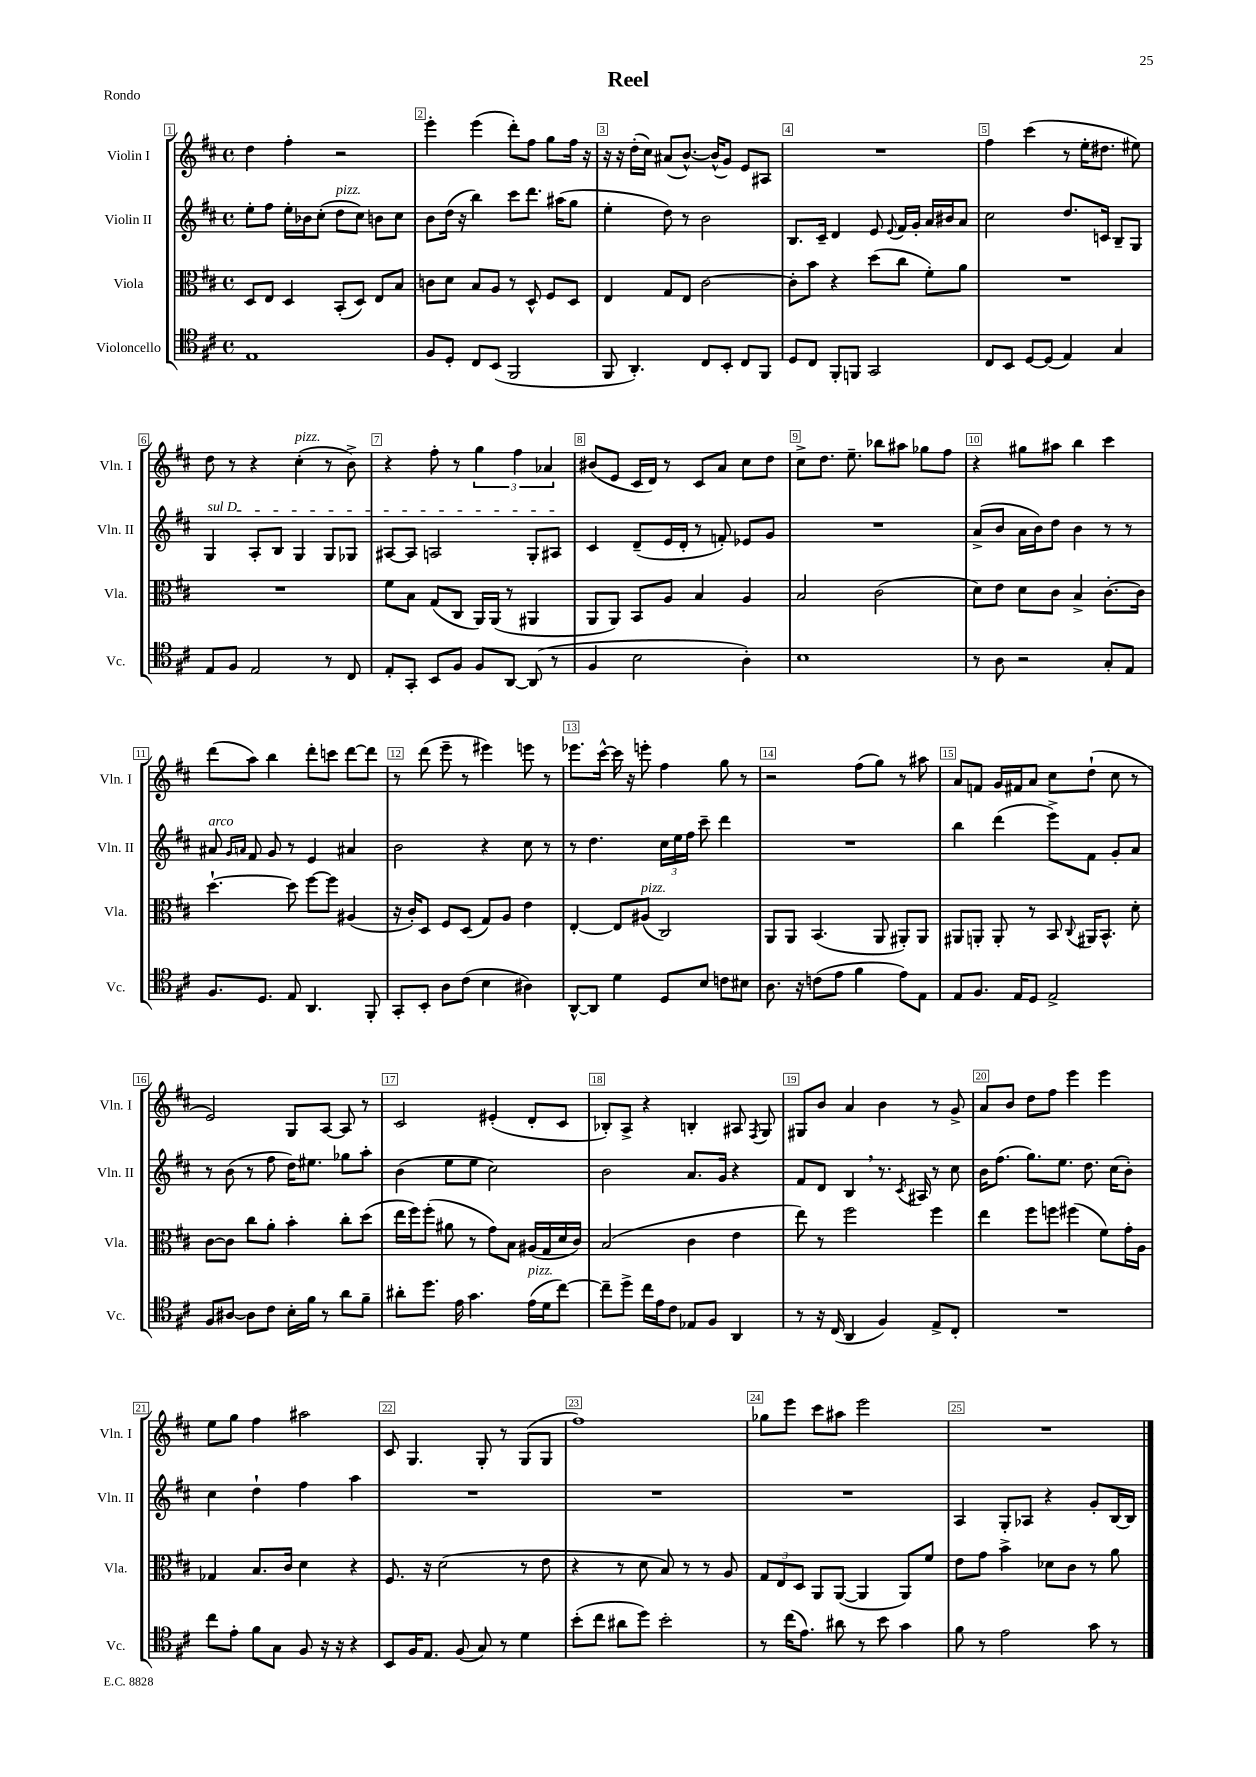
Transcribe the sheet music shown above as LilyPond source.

\header { title = "Reel" piece = "Rondo" }
<<
\new StaffGroup <<
\new Staff = "s0" \with { instrumentName = "Violin I" shortInstrumentName = "Vln. I" } {
    \clef treble \key d \major \defaultTimeSignature \time 4/4
    \autoBeamOff d''4 fis''4-. r2 |
    e'''4-. e'''4( d'''8[-.) fis''8] g''8[ fis''16] r16 |
    r16 r16 d''16[-.( cis''16]) ais'8[( b'8.]~-^) b'16[-^( g'8]) e'8[ ais8] |
    R1 |
    fis''4 cis'''4( r8 e''16[-. dis''8.] eis''8) |
    d''8 r8 r4 cis''4-.^\markup { \italic "pizz." }( r8 b'8->) |
    r4 fis''8-. r8 \tuplet 3/2 { g''4 fis''4 aes'4 } |
    bis'8[( e'8] cis'16[ d'16]) r8 cis'8[ a'8] cis''8[ d''8] |
    cis''8[-> d''8.] e''8.-- bes''8[ ais''8] ges''8[ fis''8] |
    r4 gis''8[ ais''8] b''4 cis'''4 |
    d'''8[( a''8]) b''4 d'''8[-. c'''8] d'''8[~ d'''8] |
    r8 d'''8( e'''8-- r8 eis'''4) e'''8 r8 |
    ees'''8.[ cis'''16]~-^ cis'''16 r16 e'''8-. fis''4 g''8 r8 |
    r2 fis''8[( g''8]) r8 ais''8 |
    a'8[ f'8] g'16[ fis'16 a'8] cis''8[ d''8]-!( cis''8 r8 |
    e'2) g8[ a8]~ a8 r8 |
    cis'2 eis'4-.( d'8[-. cis'8] |
    bes8[-.) a8]-> r4 b4-. ais8 \acciaccatura { fis8 } g8 |
    gis8[ b'8] a'4 b'4 r8 g'8-> |
    a'8[ b'8] d''8[ fis''8] e'''4 e'''4 |
    e''8[ g''8] fis''4 ais''2 |
    cis'8 g4. g8-. r8 g8[( g8] |
    fis''1) |
    ges''8[ e'''8] cis'''8[ ais''8] e'''2 |
    R1 \bar "|." |
}
\new Staff = "s1" \with { instrumentName = "Violin II" shortInstrumentName = "Vln. II" } {
    \clef treble \key d \major \defaultTimeSignature \time 4/4
    \autoBeamOff e''8[-. fis''8] e''16[-. bes'16 cis''8]-.( d''8[^\markup { \italic "pizz." } cis''8]) b'8[ cis''8] |
    b'8[ d''16]( r16 b''4) cis'''8[ d'''8.] ais''16[( g''8] |
    e''4-. d''8) r8 b'2 |
    b8.[ cis'16]-- d'4 e'8 \appoggiatura { e'8 } fis'16[ g'16]-. a'16[ bis'16 a'8] |
    cis''2 d''8.[ c'16] b8[-- g8] |
    \once \override TextSpanner.bound-details.left.text = \markup { \italic "sul D" } g4\startTextSpan a8[-. b8] g4 g8[ ges8] |
    ais8[~ ais8] a2 g8[-. ais8]\stopTextSpan |
    cis'4 d'8[--( e'16 d'16]-. r8 f'8-.) ees'8[ g'8] |
    R1 |
    a'8[->( b'8] a'16[ b'16) d''8] b'4 r8 r8 |
    ais'8^\markup { \italic "arco" } \grace { g'16[ a'16] } fis'8 g'8 r8 e'4 ais'4 |
    b'2 r4 cis''8 r8 |
    r8 d''4. \tuplet 3/2 { cis''16[ e''16 fis''16] } cis'''8-- d'''4 |
    R1 |
    b''4 d'''4( e'''8[->) fis'8] g'8[-. a'8] |
    r8 b'8( r8 fis''8 d''16[) eis''8.] ges''8[ a''8]-. |
    b'4( e''8[ e''8] cis''2) |
    b'2 a'8.[ g'16] r4 |
    fis'8[ d'8] b4 \breathe r8. \acciaccatura { cis'8 } ais16 r8 cis''8 |
    b'16[ fis''8.]( g''8.[) e''8.] d''8. cis''16[( b'8]-.) |
    cis''4 d''4-! fis''4 a''4 |
    R1 |
    R1 |
    R1 |
    a4 g8[-. aes8] r4 g'8[-. b16~ b16] \bar "|." |
}
\new Staff = "s2" \with { instrumentName = "Viola" shortInstrumentName = "Vla." } {
    \clef alto \key d \major \defaultTimeSignature \time 4/4
    \autoBeamOff d8[ e8] d4 b,8[-.( d8]) e8[ b8] |
    c'8[ d'8] b8[ a8] r8 d8-^ fis8[ d8] |
    e4 g8[ e8] cis'2~ |
    cis'8[-. b'8] r4 d''8[( cis''8] fis'8[-.) a'8] |
    R1 |
    R1 |
    fis'8[ b8] g8[( cis8] a,16[) a,16]( r8 ais,4 |
    a,8[ a,8]) b,8[ a8] b4 a4 |
    b2 cis'2( |
    d'8[) e'8] d'8[ cis'8] b4-> cis'8.[~-. cis'16] |
    d''4.~-! d''8 fis''8[~ fis''8] ais4( |
    r16 cis'16[-.) d8] fis8[ d8]( g8[) a8] e'4 |
    e4~-. e8[ ais8]^\markup { \italic "pizz." }( cis2) |
    a,8[ a,8] b,4.( a,8 ais,8[-.) ais,8] |
    ais,8[ a,8]-. a,8-. r8 b,8 \appoggiatura { cis8 } ais,16[ b,8.]-^ d'8-. |
    cis'8[~ cis'8] cis''8[ a'8]-. b'4-. cis''8[-. d''8]( |
    e''16[ fis''16) fis''8]-.( ais'8 r8 g'8[) b8] ais16[( g16 d'16 cis'16]) |
    b2( cis'4 e'4 |
    e''8) r8 fis''2 fis''4 |
    e''4 fis''8[ f''8] fis''4( fis'8[) g'16-. a16] |
    ges4 b8.[ cis'16] d'4 r4 |
    fis8. r16 d'2( r8 e'8 |
    r4 r8 d'8 b8) r8 r8 a8 |
    \tuplet 3/2 { g8[ e8 d8] } a,8[ a,8]~( a,4 a,8[) fis'8] |
    e'8[ g'8] b'4-> des'8[ cis'8] r8 a'8 \bar "|." |
}
\new Staff = "s3" \with { instrumentName = "Violoncello" shortInstrumentName = "Vc." } {
    \clef tenor \key d \major \defaultTimeSignature \time 4/4
    \autoBeamOff e1 |
    fis8[ d8]-. cis8[ b,8]( fis,2 |
    fis,8 a,4.-.) cis8[ b,8]-. cis8[ fis,8] |
    d8[ cis8] fis,8[-. f,8] g,2 |
    cis8[ b,8] d8[~ d8]( e4) g4 |
    e8[ fis8] e2 r8 cis8 |
    e8[-. g,8]-. b,8[ fis8] fis8[ a,8]~ a,8( r8 |
    fis4 b2 a4-.) |
    b1 |
    r8 a8 r2 g8[-. e8] |
    fis8.[ d8.] e8 a,4. fis,8-. |
    g,8[-. b,8]-. a8[ cis'8]( b4 ais4) |
    a,8[~-^ a,8] d'4 d8[ b8] c'8[ bis8] |
    a8. r16 c'8[( e'8] fis'4 e'8[) e8] |
    e8[ fis8.] e16[ d8] e2-> |
    fis8[ ais8]~ ais8[ cis'8] b16[-. fis'16] r8 a'8[ fis'8]-- |
    ais'8[-. d''8.] e'16 g'4. e'16[^\markup { \italic "pizz." }( d'16 cis''8]~) |
    cis''8[-- d''8]-> cis''16[ e'16 cis'8] ees8[ fis8] a,4 |
    r8 r16 cis16( a,4 fis4) e8[-> cis8]-. |
    R1 |
    cis''8[ e'8]-. fis'8[ g8] fis8 r16 r16 r4 |
    b,8[ fis16 e8.] fis8( g8) r8 d'4 |
    b'8[-.( cis''8] ais'8[ d''8]) b'2-. |
    r8 cis''16[( e'8.]) ais'8 r8 b'8 g'4 |
    fis'8 r8 e'2 g'8 r8 \bar "|." |
}
>>
>>
\layout { \context { \Score \override BarNumber.break-visibility = ##(#f #t #t) barNumberVisibility = #all-bar-numbers-visible \override BarNumber.stencil = #(make-stencil-boxer 0.1 0.3 ly:text-interface::print) } }
